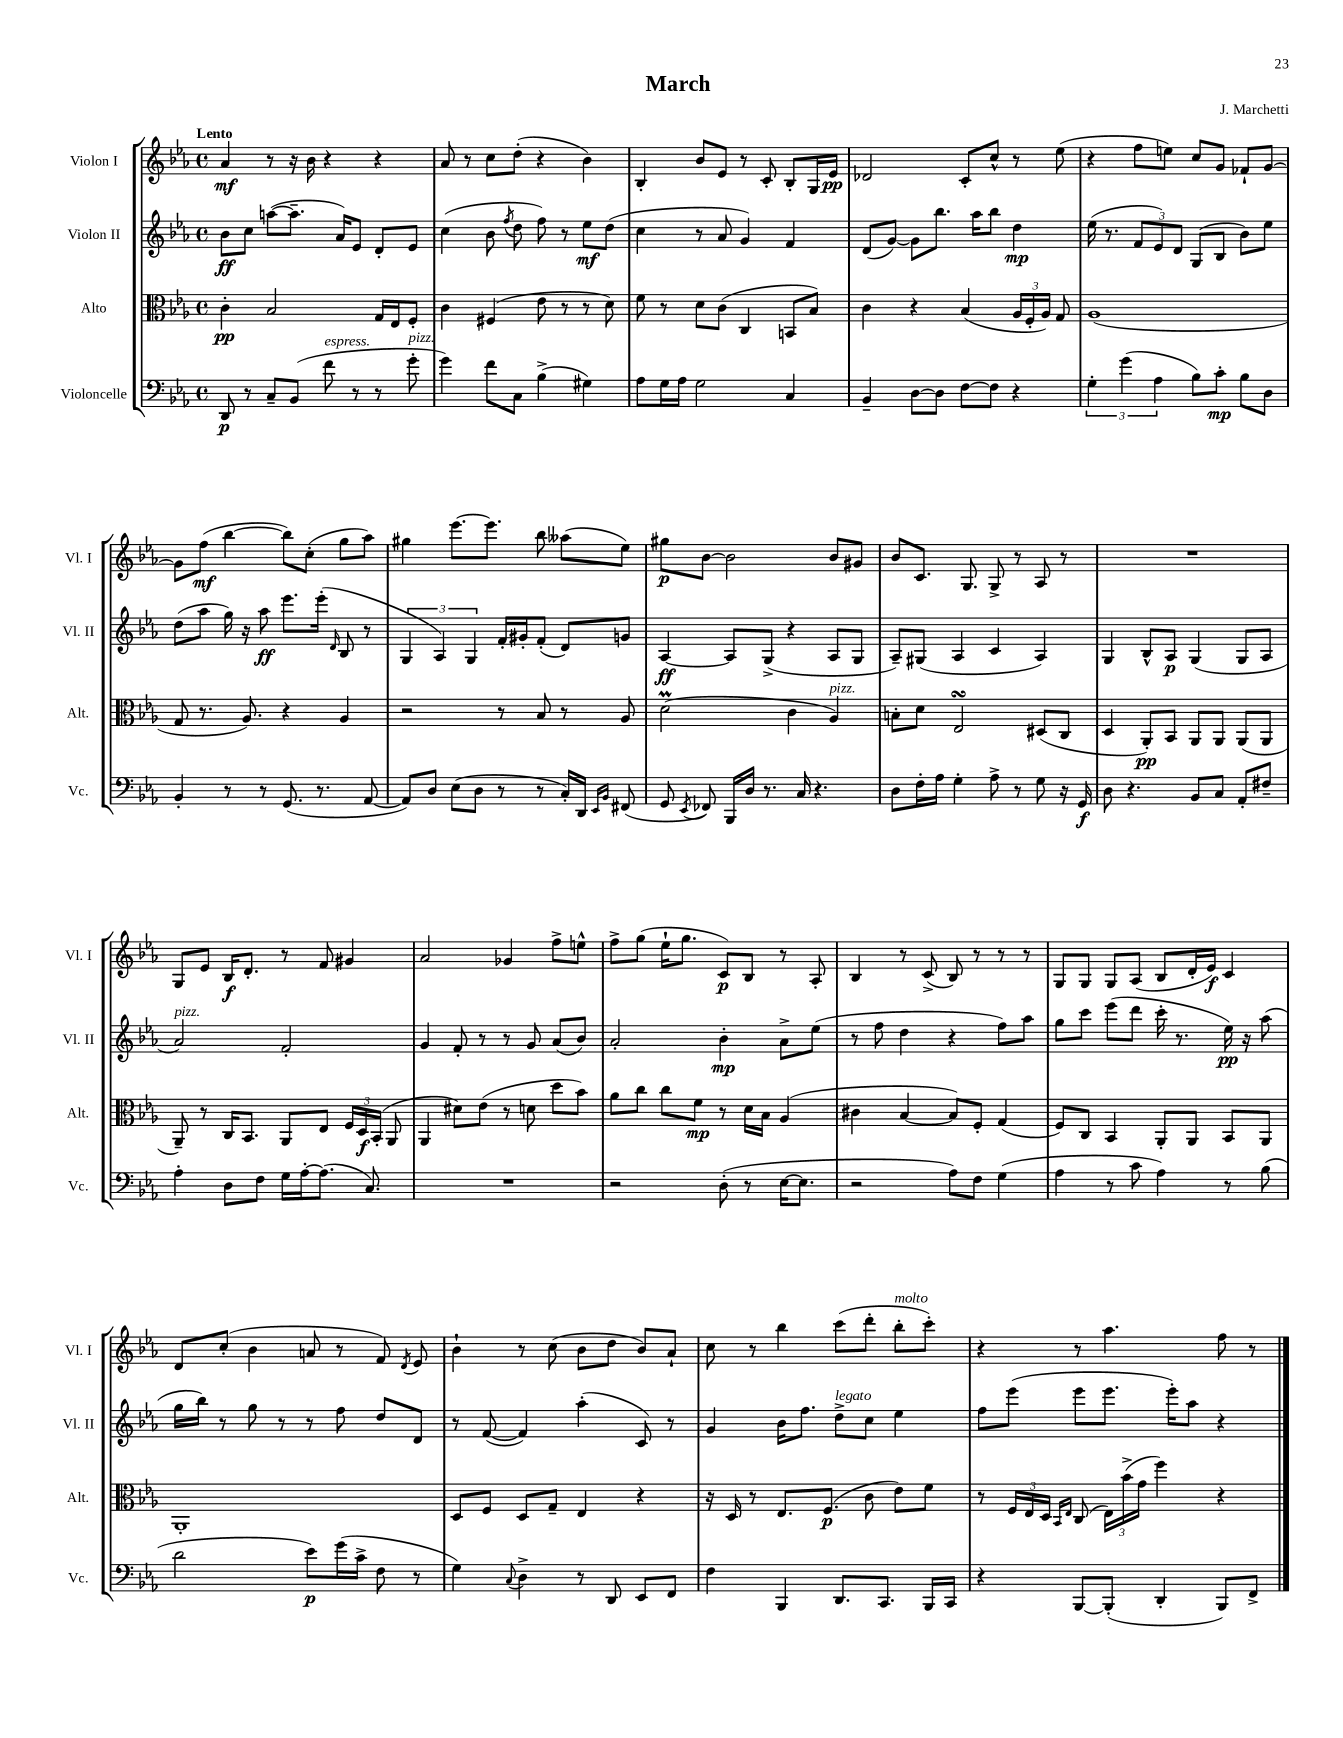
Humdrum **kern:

**kern	**kern	**kern	**kern
*staff4	*staff3	*staff2	*staff1
*clefF4	*clefC3	*clefG2	*clefG2
*k[b-e-a-]	*k[b-e-a-]	*k[b-e-a-]	*k[b-e-a-]
*M4/4	*M4/4	*M4/4	*M4/4
*met(c)	*met(c)	*met(c)	*met(c)
8DD	4c'	8b-	4a-
8r	.	8cc	.
8C~	2B-	([8aa	8r
(8BB-	.	8.aa~]	16r
.	.	.	16b-
8f	.	.	4r
.	.	16a-)	.
8r	.	8e-	.
8r	16G	8d'	4r
.	16E-	.	.
8g'	8F'	8e-	.
=	=	=	=
4g)	4c	(4cc	8a-
.	.	.	8r
8f	(4F#	8b-	8cc
.	.	8qff	.
8C	.	8dd	(8dd'
(4B-^	8e-	8ff)	4r
.	8r	8r	.
4G#)	8r	8ee-	4b-)
.	8d)	(8dd	.
=	=	=	=
8A-	8f	4cc	4B-'
16G	8r	.	.
16A-	.	.	.
2G	8d	8r	8b-
.	(8c	8a-	8e-
.	4C	4g)	8r
.	.	.	8c'
4C	8BB	4f	8B-'
.	8B-)	.	16G
.	.	.	16e-
=	=	=	=
4BB-~	4c	(8d	2d-
.	.	[8g)	.
[8D	4r	8g]	.
8D]	.	8.bb-	.
[8F	(4B-	.	8c'
.	.	16aa-	.
8F]	.	8bb-	8cc^^
4r	24A-	4dd	8r
.	24F'	.	.
.	24A-)	.	.
.	8G	.	(8ee-
=	=	=	=
6G'	(1A-	(16ee-	4r
.	.	8.r	.
(6g	.	.	.
.	.	12f	8ff
6A-	.	12e-)	.
.	.	.	8ee)
.	.	12d	.
8B-)	.	(8G	8cc
8c'	.	8B-	8g
8B-	.	8b-)	8f-`
8D	.	8ee-	[8g
=	=	=	=
4BB-'	8G	(8dd	8g]
.	8.r	8aa-	(8ff
8r	.	16gg)	[4bb-
.	8.A-)	16r	.
8r	.	8aa-	.
(8.GG	4r	8.eee-	8bb-])
.	.	.	(8cc'
8.r	.	(16eee-'	.
.	.	16qqd	.
.	4A-	8B-	8gg
[8AA-	.	8r	8aa-)
=	=	=	=
8AA-])	2r	6G	4gg#
8D	.	.	.
.	.	6A-)	.
(8E-	.	.	[8.eee-
.	.	6G	.
8D	.	.	.
.	.	.	8.eee-]
8r	8r	16f'	.
.	.	16g#'	.
8r	8B-	(8f'	8bb-
16C')	8r	8d)	(8aa--
16DD	.	.	.
16qqEE-	.	.	.
16qqBB-	.	.	.
(8FF#	8A-	8g	8ee-)
=	=	=	=
8GG	(2d	[4A-	8gg#
8qEE-	.	.	.
8FF-)	.	.	[8b-
16BBB-	.	8A-]	2b-]
16D	.	.	.
8.r	.	(8G^	.
.	4c	4r	.
16C	.	.	.
4.r	.	.	.
.	4A-)	8A-	8b-
.	.	8G	8g#
=	=	=	=
8D	8B'	8A-~)	8b-
16F'	8d	(8G#	8.c
16A-	.	.	.
4G'	2E-	4A-	.
.	.	.	8.G
8A-^	.	4c	8G^
8r	.	.	8r
8G	(8D#	4A-)	8A-
16r	8C	.	8r
16GG	.	.	.
=	=	=	=
8D	4D	4G	1r
4.r	.	.	.
.	8AA-')	8B-^^	.
.	8BB-	8A-	.
8BB-	8AA-	(4G	.
8C	8AA-	.	.
8AA-'	(8AA-	8G	.
8F#~	8AA-	8A-	.
=	=	=	=
4A-'	8AA-~)	2a-)	8G
.	8r	.	8e-
8D	16C	.	16B-
.	8.BB-	.	8.d'
8F	.	.	.
16G	8AA-	2f'	8r
[16A-'	.	.	.
(8.A-]	8E-	.	8f
.	24F	.	4g#
.	24D	.	.
8.C)	.	.	.
.	(24BB-'	.	.
.	8AA-	.	.
=	=	=	=
1r	4AA-	4g	2a-
.	8d#)	8f'	.
.	(8e-	8r	.
.	8r	8r	4g-
.	8d	8g	.
.	8dd	(8a-	8ff^
.	8b-)	8b-)	8ee^^
=	=	=	=
2r	8a-	2a-'	8ff^
.	8cc	.	(8gg
.	8cc	.	16ee-`
.	.	.	8.gg
.	8f	.	.
(8D'	8r	4b-'	8c)
8r	16d	.	8B-
.	16B-	.	.
[16E-	(4A-	8a-^	8r
8.E-]	.	.	.
.	.	(8ee-	8A-'
=	=	=	=
2r	4c#	8r	4B-
.	.	8ff	.
.	[4B-	4dd	8r
.	.	.	(8c^
8A-)	8B-])	4r	8B-)
8F	8F'	.	8r
(4G	(4G	8ff)	8r
.	.	8aa-	8r
=	=	=	=
4A-	8F)	8gg	8G
.	8C	8ccc	8G
8r	4BB-	(8eee-	8G
8c	.	8ddd	(8A-
4A-)	8AA-'	16ccc'	8B-
.	.	8.r	.
.	8AA-	.	16d'
.	.	.	16e-)
8r	8BB-	16ee-)	4c
.	.	16r	.
(8B-	8AA-	(8aa-	.
=	=	=	=
2d	1AA-'	16gg	8d
.	.	16bb-)	.
.	.	8r	(8cc'
.	.	8gg	4b-
.	.	8r	.
8e-)	.	8r	8a
(16g	.	8ff	8r
16c^	.	.	.
8F	.	8dd	8f)
.	.	.	8qd
8r	.	8d	8e-
=	=	=	=
4G)	8D	8r	4b-`
.	8F	([8f	.
8qqC	.	.	.
4D^	8D	4f])	8r
.	8G~	.	(8cc
8r	4E-	(4aa-'	8b-
8DD	.	.	8dd
8EE-	4r	8c)	8b-)
8FF	.	8r	8a-`
=	=	=	=
4F	16r	4g	8cc
.	16D	.	.
.	8r	.	8r
4BBB-	8.E-	16b-	4bb-
.	.	8.ff	.
.	(8.F	.	.
8.DD	.	8dd^	(8ccc
.	8c	8cc	8ddd'
8.CC	.	.	.
.	8e-)	4ee-	8bb-'
16BBB-	8f	.	8ccc')
16CC	.	.	.
=	=	=	=
4r	8r	8ff	4r
.	24F	(8eee-	.
.	24E-	.	.
.	24D	.	.
.	16qqBB-	.	.
.	16qqE-	.	.
[8BBB-	(8C	8eee-	8r
(8BBB-']	24E-)	8.eee-	4.aa-
.	(24b-^	.	.
.	24g	.	.
4DD'	4ff)	.	.
.	.	16eee-')	.
.	.	8aa-	.
8BBB-)	4r	4r	8ff
8FF^	.	.	8r
==	==	==	==
*-	*-	*-	*-
